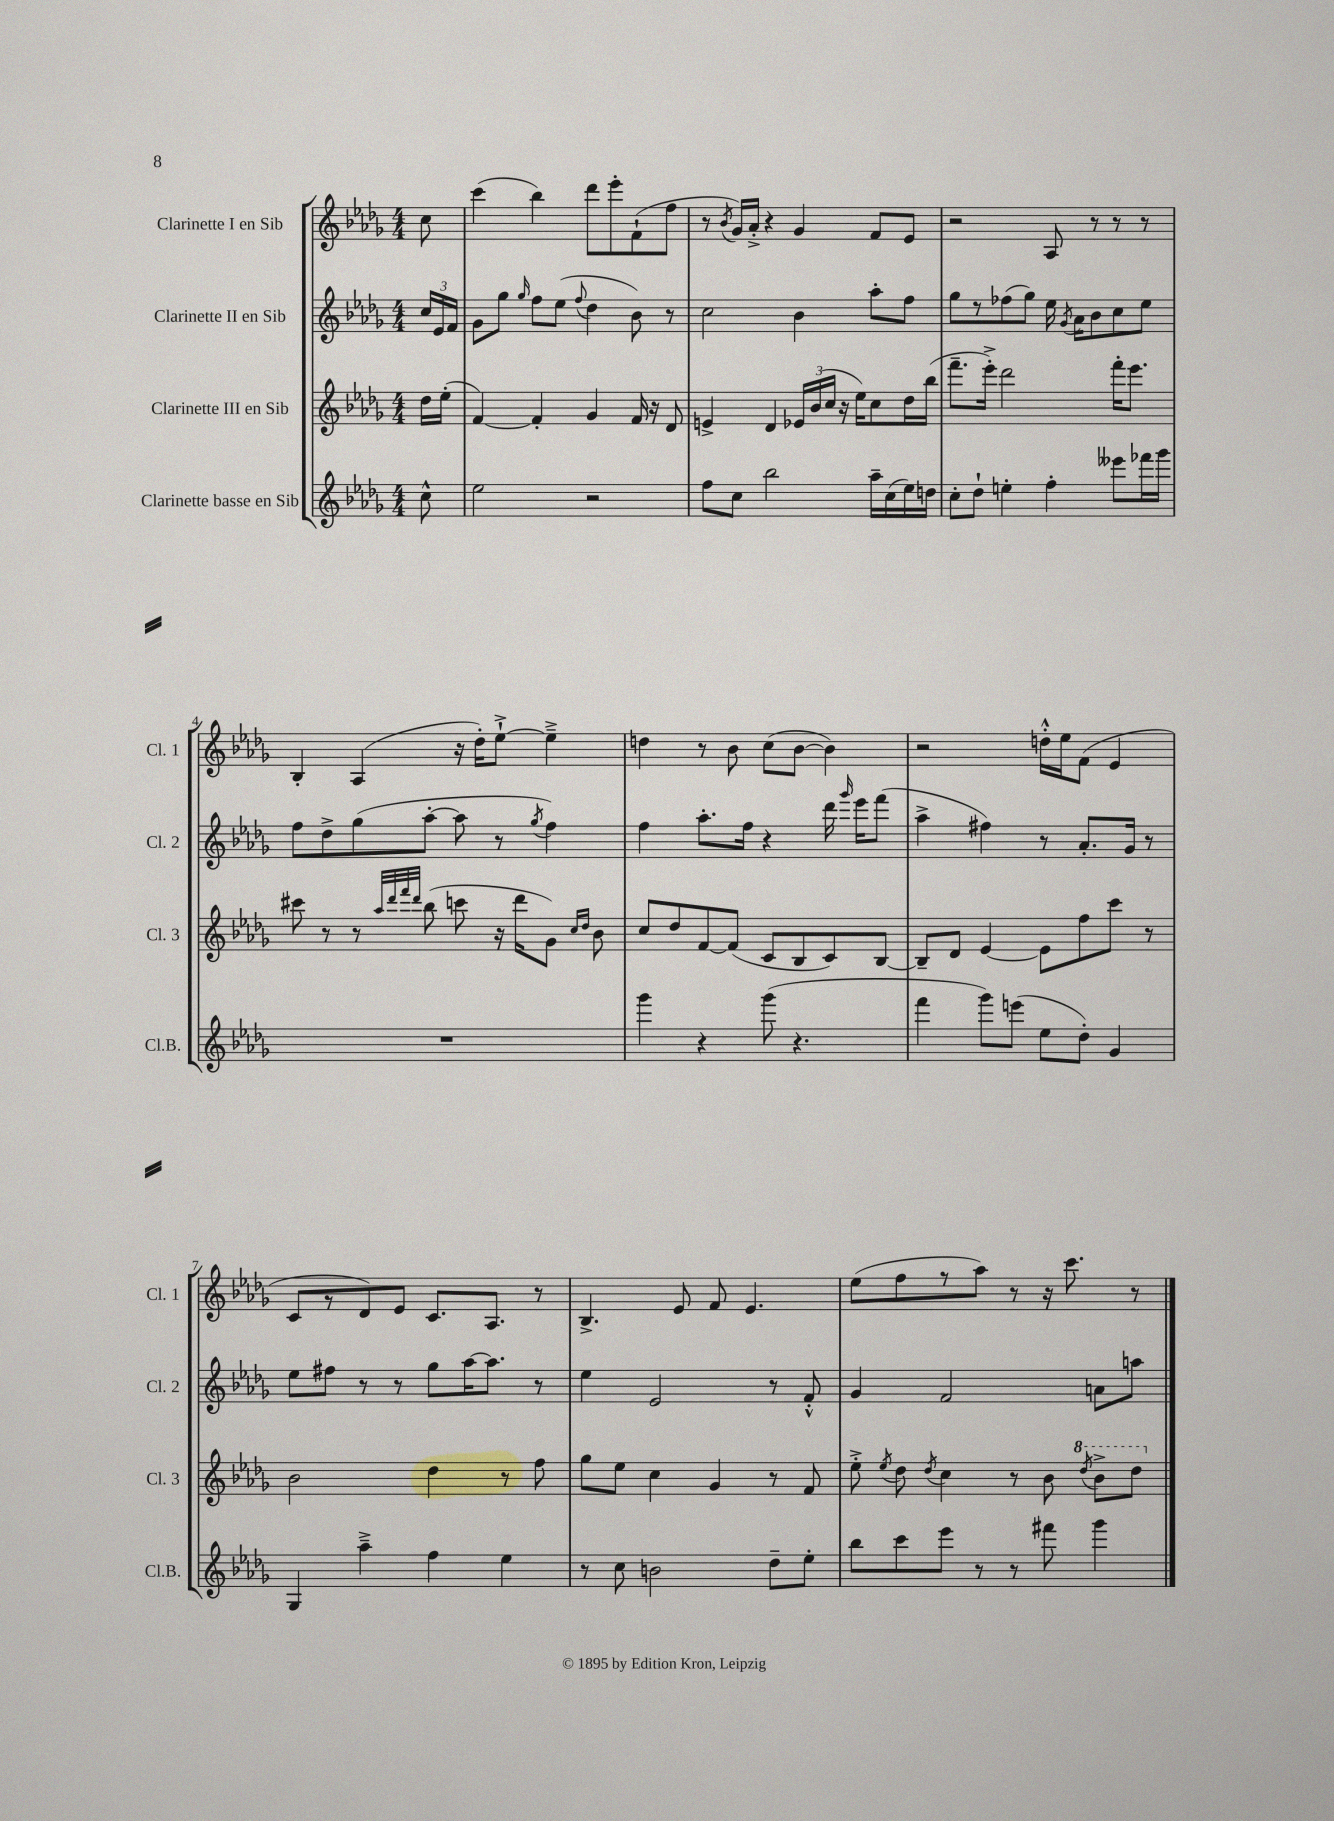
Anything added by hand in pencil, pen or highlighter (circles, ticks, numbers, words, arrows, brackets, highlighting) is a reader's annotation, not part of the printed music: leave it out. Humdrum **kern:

**kern	**kern	**kern	**kern
*staff4	*staff3	*staff2	*staff1
*clefG2	*clefG2	*clefG2	*clefG2
*k[b-e-a-d-g-]	*k[b-e-a-d-g-]	*k[b-e-a-d-g-]	*k[b-e-a-d-g-]
*M4/4	*M4/4	*M4/4	*M4/4
8cc^^	16dd-	24cc	8cc
.	.	24e-	.
.	(16ee-'	.	.
.	.	24f	.
=	=	=	=
2ee-	[4f)	8g-	(4ccc
.	.	8gg-	.
.	.	16qqgg-	.
.	4f']	8ff	4bb-)
.	.	(8ee-	.
.	.	8qqff	.
2r	4g-	4dd-	8ddd-
.	.	.	8eee-'
.	16f	8b-)	(8f`
.	16r	.	.
.	8d-	8r	8ff
=	=	=	=
8ff	4e^	2cc	8r
.	.	.	8qb-
8cc	.	.	16g-)
.	.	.	16a-'^
2bb-	4d-	.	4r
.	24e-	4b-	4g-
.	(24b-	.	.
.	24cc	.	.
.	16r	.	.
.	16ee-)	.	.
16aa-~	8cc	8aa-'	8f
(16cc	.	.	.
16ee-)	16dd-	8ff	8e-
16dd	(16bb-	.	.
=	=	=	=
8cc'	8.fff~	8gg-	2r
8dd-`	.	8r	.
.	16eee-'^)	.	.
4ee'	2ddd-	(8ff-	.
.	.	8gg-)	.
4ff'	.	16ee-	8A-
.	.	8qg-	.
.	.	16a-	.
.	.	8b-	8r
8eee--	16fff'	8cc	8r
.	8.eee-	.	.
16fff-	.	8ee-	8r
16ggg-	.	.	.
=	=	=	=
1r	8ccc#	8ff	4B-'
.	8r	8dd-^	.
.	8r	(8gg-	(4A-
.	32qqaa-	.	.
.	32qqddd-	.	.
.	32qqfff	.	.
.	32qqddd-	.	.
.	(8bb-	[8aa-'	.
.	8ccc	8aa-]	16r
.	.	.	16dd-')
.	16r	8r	[8ee-`^
.	16ddd-	.	.
.	.	8qgg-	.
.	8g-)	4ff)	4ee-~^]
.	16qqcc	.	.
.	16qqdd-	.	.
.	8b-	.	.
=	=	=	=
4ggg-	8cc	4ff	4dd
.	8dd-	.	.
4r	[8f	8.aa-'	8r
.	(8f]	.	8b-
.	.	16ff	.
(8ggg-	8c	4r	(8cc
4.r	8B-	.	[8b-
.	8c)	16ddd-	4b-])
.	.	16qqggg-	.
.	.	16eee-	.
.	[8B-	(8fff	.
=	=	=	=
4fff	8B-~]	4aa-^	2r
.	8d-	.	.
8ggg-)	[4e-	4ff#)	.
(8eee	.	.	.
8ee-	8e-]	8r	16dd'^^
.	.	.	16ee-
8dd-')	8ff	8.a-'	(8f
4g-	8ccc	.	4e-
.	.	16g-	.
.	8r	8r	.
=	=	=	=
4G-	2b-	8ee-	8c
.	.	8ff#	8r
4aa-~^	.	8r	8d-)
.	.	8r	8e-
4ff	4dd-	8gg-	8.c
.	.	[16aa-	.
.	.	8.aa-]	8.A-
4ee-	8r	.	.
.	8ff	8r	8r
=	=	=	=
8r	8gg-	4ee-	4.B-^
8cc	8ee-	.	.
2b	4cc	2e-	.
.	.	.	8e-
.	4g-	.	8f
.	.	.	4.e-
8dd-~	8r	8r	.
8ee-'	8f	8f'^^	.
=	=	=	=
8bb-	8ee-'^	4g-	(8ee-
.	8qee-	.	.
8ccc	8dd-	.	8ff
.	8qdd-	.	.
8eee-	4cc	2f	8r
8r	.	.	8aa-)
8r	8r	.	8r
8fff#	8b-	.	16r
.	.	.	8.ccc
.	8qddd-	.	.
4ggg-	8bb-^	8a	.
.	8ddd-	8aa	8r
==	==	==	==
*-	*-	*-	*-
